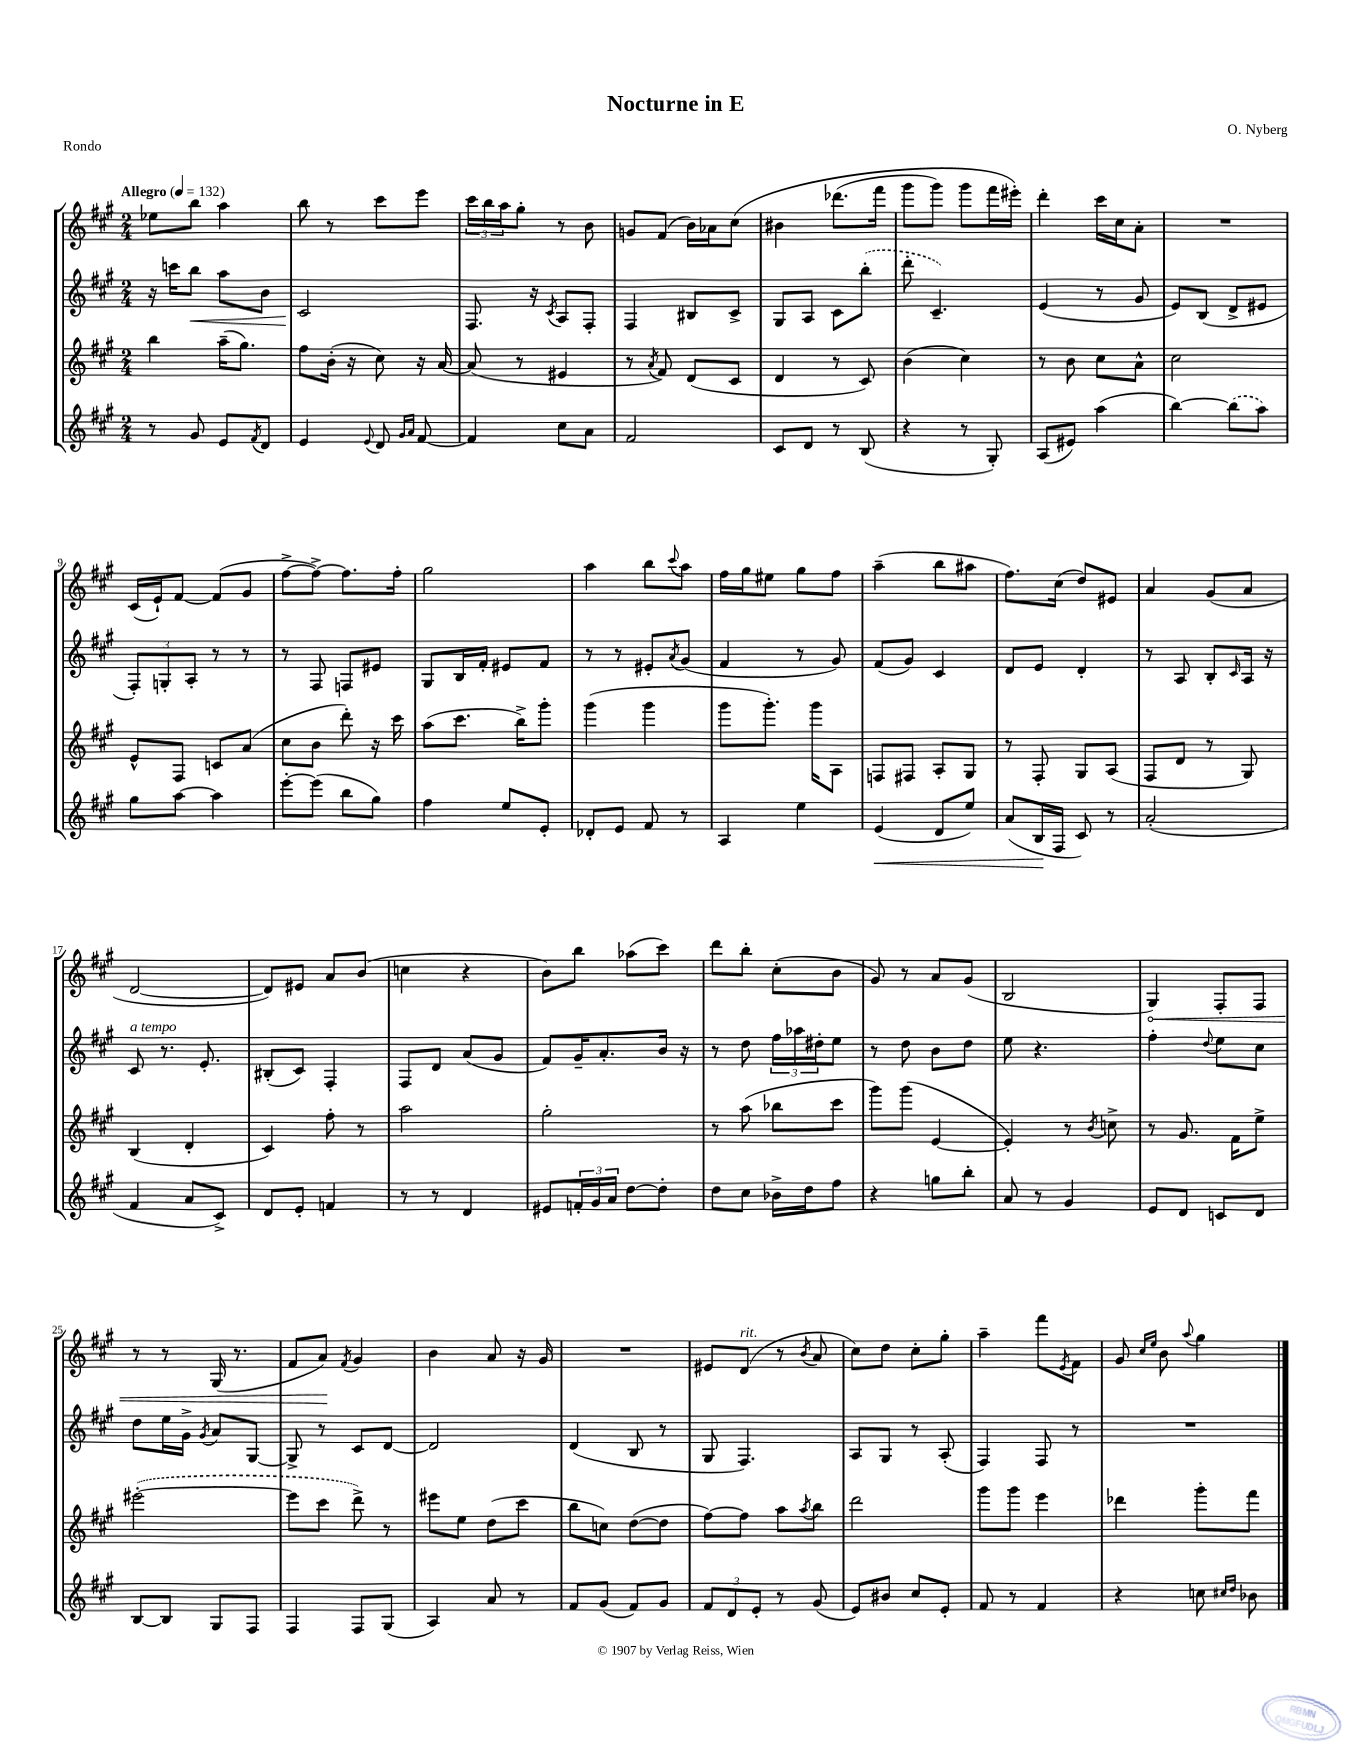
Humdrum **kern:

**kern	**dynam	**kern	**kern	**dynam	**kern	**dynam
*part4	*part4	*part3	*part2	*part2	*part1	*part1
*staff4	*staff4	*staff3	*staff2	*staff2	*staff1	*staff1
*clefG2	*	*clefG2	*clefG2	*	*clefG2	*
*k[f#c#g#]	*	*k[f#c#g#]	*k[f#c#g#]	*	*k[f#c#g#]	*
*M2/4	*	*M2/4	*M2/4	*	*M2/4	*
*MM132	*	*MM132	*MM132	*	*MM132	*
=1	=1	=1	=1	=1	=1	=1
!	!	!	!	!	!LO:TX:a:B:t=Allegro	!
8r	.	4bb\	16r	.	8ee-X\L	.
.	.	.	16cccn\KL	.	.	.
!	!	!	!	!LO:HP:b	!	!
8g#/	.	.	8bb\J	<	8bb\J	.
8e/L	.	(16aa~\KL	8aa\L	.	4aa\	.
.	.	8.gg#\J)	.	.	.	.
8qf#/	.	.	.	.	.	.
8d/J	.	.	8b\J	.	.	.
=2	=2	=2	=2	=2	=2	=2
4e/	.	8ff#\L	2c#/	.	8bb\	.
.	.	(16b'\Jk	.	.	8r	.
.	.	16r	.	.	.	.
8qqe/	.	.	.	.	.	.
8d/	.	8cc#\)	.	.	8ccc#\L	.
16qqg#/LL	.	.	.	.	.	.
16qqa/JJ	.	.	.	.	.	.
[8f#/	.	16r	.	.	8eee\J	.
.	.	[16a/	.	.	.	.
.	.	.	.	[	.	.
=3	=3	=3	=3	=3	=3	=3
4f#/]	.	(8a/]	8.F#/	.	24ccc#\LL	.
.	.	.	.	.	24bb\	.
.	.	.	.	.	24aa\J	.
.	.	8r	.	.	8gg#'\J	.
.	.	.	16r	.	.	.
.	.	.	8qc#/	.	.	.
8cc#\L	.	4e#X/	8A/L	.	8r	.
8a\J	.	.	8F#'/J	.	8b\	.
=4	=4	=4	=4	=4	=4	=4
2f#/	.	8r	4F#/	.	8gn/L	.
.	.	8qa/	.	.	.	.
.	.	8f#/)	.	.	(8f#/J	.
.	.	(8d/L	8B#X/L	.	16b\LL)	.
.	.	.	.	.	16a-X\J	.
.	.	8c#/J	8c#^/J	.	(8cc#\J	.
=5	=5	=5	=5	=5	=5	=5
8c#/L	.	4d/	8G#/L	.	4b#X\	.
8d/J	.	.	8A/J	.	.	.
8r	.	8r	8c#\L	.	(8.ddd-X\L	.
(8B/	.	8c#/)	(8bb'\J	.	.	.
.	.	.	.	.	16fff#\Jk	.
=6	=6	=6	=6	=6	=6	=6
4r	.	(4b\	8ddd'\	.	8ggg#\L	.
.	.	.	4.c#~/)	.	8ggg#\J)	.
8r	.	4cc#\)	.	.	8ggg#\L	.
8G#'/)	.	.	.	.	16fff#\L	.
.	.	.	.	.	16eee#X'\JJ)	.
=7	=7	=7	=7	=7	=7	=7
(8A/L	.	8r	(4e/	.	4ddd'\	.
8e#X/J)	.	8b\	.	.	.	.
(4aa\	.	8cc#\L	8r	.	16ccc#\LL	.
.	.	.	.	.	16cc#\J	.
.	.	8a^^\J	8g#/	.	8a'\J	.
=8	=8	=8	=8	=8	=8	=8
[4bb\)	.	2cc#\	8e/L)	.	2r	.
.	.	.	(8B/J	.	.	.
(8bb\L]	.	.	8d^/L	.	.	.
8aa\J)	.	.	8e#X/J	.	.	.
!!LO:LB:g=z
=9	=9	=9	=9	=9	=9	=9
8gg#\L	.	8e^^/L	12F#'/L)	.	(16c#/LL	.
.	.	.	.	.	16e`/J)	.
.	.	.	12Gn'/	.	.	.
[8aa\J	.	8F#/J	.	.	[8f#/J	.
.	.	.	12A'/J	.	.	.
4aa\]	.	8cn/L	8r	.	(8f#/L]	.
.	.	(8a/J	8r	.	8g#/J	.
=10	=10	=10	=10	=10	=10	=10
[8eee'\L	.	8cc#\L	8r	.	[8ff#^\L	.
(8eee\J]	.	8b\J	8F#/	.	8ff#^\J_)	.
8bb\L	.	8ddd'\)	8Fn/L	.	8.ff#\L]	.
8gg#\J)	.	16r	8e#X/J	.	.	.
.	.	16ccc#\	.	.	16ff#'\Jk	.
=11	=11	=11	=11	=11	=11	=11
4ff#\	.	(8aa\L	8G#/L	.	2gg#\	.
.	.	8.ccc#\J	16B/L	.	.	.
.	.	.	16f#'/JJ	.	.	.
8ee/L	.	.	8e#X/L	.	.	.
.	.	16bb^\KL)	.	.	.	.
8e'/J	.	8ggg#'\J	8f#/J	.	.	.
=12	=12	=12	=12	=12	=12	=12
8d-X'/L	.	(4ggg#\	8r	.	4aa\	.
8e/J	.	.	8r	.	.	.
8f#/	.	4ggg#\	8e#X'/L	.	8bb\L	.
.	.	.	8qa/	.	8qqccc#/	.
8r	.	.	(8g#/J	.	8aa\J	.
=13	=13	=13	=13	=13	=13	=13
4A/	.	8ggg#\L	4f#/	.	16ff#\LL	.
.	.	.	.	.	16gg#\J	.
.	.	8.ggg#'\J)	.	.	8ee#X\J	.
4ee\	.	.	8r	.	8gg#\L	.
.	.	16ggg#\KL	.	.	.	.
.	.	8A\J	8g#/)	.	8ff#\J	.
=14	=14	=14	=14	=14	=14	=14
!	!LO:HP:b	!	!	!	!	!
(4e/	<	8Fn/L	(8f#/L	.	(4aa~\	.
.	.	8F#X/J	8g#/J)	.	.	.
8d/L	.	8A'/L	4c#/	.	8bb\L	.
8ee/J)	.	8G#/J	.	.	8aa#X\J	.
=15	=15	=15	=15	=15	=15	=15
(8a/L	.	8r	8d/L	.	8.ff#\L)	.
16B/L	.	8F#'/	8e/J	.	.	.
16F#/JJ	[	.	.	.	(16cc#\Jk	.
8c#/)	.	8G#/L	4d'/	.	8dd/L)	.
8r	.	(8A/J	.	.	8e#X/J	.
=16	=16	=16	=16	=16	=16	=16
(2a'/	.	8F#/L	8r	.	4a/	.
.	.	8d/J	8A/	.	.	.
.	.	8r	8B'/L	.	(8g#/L	.
.	.	.	16qqc#/	.	.	.
.	.	8G#/)	16A/Jk	.	8a/J	.
.	.	.	16r	.	.	.
!!LO:LB:g=z
=17	=17	=17	=17	=17	=17	=17
!	!	!	!LO:TX:a:i:t=a tempo	!	!	!
4f#/	.	(4B/	8c#/	.	[2d/	.
.	.	.	8.r	.	.	.
8a/L	.	4d'/	.	.	.	.
.	.	.	8.e'/	.	.	.
8c#^/J)	.	.	.	.	.	.
=18	=18	=18	=18	=18	=18	=18
8d/L	.	4c#/)	(8B#X'/L	.	8d/L])	.
8e'/J	.	.	8c#/J)	.	8e#X/J	.
4fn/	.	8ff#'\	4F#'/	.	8a/L	.
.	.	8r	.	.	(8b/J	.
=19	=19	=19	=19	=19	=19	=19
8r	.	2aa\	8F#/L	.	4ccn\	.
8r	.	.	8d/J	.	.	.
4d/	.	.	(8a/L	.	4r	.
.	.	.	8g#/J	.	.	.
=20	=20	=20	=20	=20	=20	=20
8e#X/L	.	2gg#'\	8f#/L)	.	8b\L)	.
24fn'/L	.	.	16g#~/K	.	8bb\J	.
24g#/	.	.	.	.	.	.
.	.	.	8.a'/	.	.	.
24a/JJ	.	.	.	.	.	.
[8dd\L	.	.	.	.	(8aa-X\L	.
8dd'\J]	.	.	16b/Jk	.	8ccc#\J)	.
.	.	.	16r	.	.	.
=21	=21	=21	=21	=21	=21	=21
8dd\L	.	8r	8r	.	8ddd\L	.
8cc#\J	.	(8aa\	8dd\	.	8bb'\J	.
16b-X^\LL	.	8bb-X\L	24ff#\LL	.	(8cc#'\L	.
.	.	.	24aa-X\	.	.	.
16dd\J	.	.	.	.	.	.
.	.	.	24dd#X'\J	.	.	.
8ff#\J	.	8ccc#\J	8ee\J	.	8b\J	.
=22	=22	=22	=22	=22	=22	=22
4r	.	8ggg#\L)	8r	.	8g#/)	.
.	.	(8ggg#\J	8dd\	.	8r	.
8ggn\L	.	[4e/	8b\L	.	8a/L	.
8bb'\J	.	.	8dd\J	.	(8g#/J	.
=23	=23	=23	=23	=23	=23	=23
8a/	.	4e'/])	8ee\	.	2B/	.
8r	.	.	4.r	.	.	.
4g#/	.	8r	.	.	.	.
.	.	8qb/	.	.	.	.
.	.	8ccn^\	.	.	.	.
=24	=24	=24	=24	=24	=24	=24
!	!	!	!	!	!	!LO:HP:b
8e/L	.	8r	4ff#'\	.	4G#/)	<
8d/J	.	8.g#/	.	.	.	.
.	.	.	8qqdd/	.	.	.
8cn/L	.	.	8ee\L	.	8F#'/L	.
.	.	16f#\KL	.	.	.	.
8d/J	.	8ee^\J	8cc#\J	.	8F#/J	.
!!LO:LB:g=z
=25	=25	=25	=25	=25	=25	=25
[8B/L	.	([2eee#X'\	8dd\L	.	8r	.
8B/J]	.	.	16ee\L	.	8r	.
.	.	.	16g#^\JJ	.	.	.
.	.	.	8qg#/	.	.	.
8G#/L	.	.	8a/L	.	(16G#/	.
.	.	.	.	.	8.r	.
8F#/J	.	.	[8G#/J	.	.	.
=26	=26	=26	=26	=26	=26	=26
4F#/	.	8eee#\L]	8G#^/]	.	8f#/L	.
.	.	8ccc#\J	8r	.	8a/J)	.
.	.	.	.	.	8qf#/	.
8F#/L	.	8ddd^\)	8c#/L	.	4g#/	[
(8G#/J	.	8r	[8d/J	.	.	.
=27	=27	=27	=27	=27	=27	=27
4A/)	.	8eee#X\L	2d/]	.	4b\	.
.	.	8ee\J	.	.	.	.
8a/	.	(8dd\L	.	.	8a/	.
8r	.	8ccc#\J	.	.	16r	.
.	.	.	.	.	16g#/	.
=28	=28	=28	=28	=28	=28	=28
8f#/L	.	8bb\L	(4d/	.	2r	.
(8g#/J	.	8ccn\J)	.	.	.	.
8f#/L)	.	([8dd\L	8B/	.	.	.
8g#/J	.	8dd\J]	8r	.	.	.
=29	=29	=29	=29	=29	=29	=29
12f#/L	.	[8ff#\L)	8G#/	.	8e#X/L	.
12d/	.	.	.	.	.	.
!	!	!	!	!	!LO:TX:a:i:t=rit.	!
.	.	8ff#\J]	4.F#/)	.	(8d/J	.
12e'/J	.	.	.	.	.	.
8r	.	8aa\L	.	.	8r	.
.	.	8qaa/	.	.	8qb/	.
(8g#/	.	8bb\J	.	.	8a/	.
=30	=30	=30	=30	=30	=30	=30
8e/L)	.	2ddd\	8A/L	.	8cc#\L)	.
8b#X/J	.	.	8G#/J	.	8dd\J	.
8cc#/L	.	.	8r	.	8cc#'\L	.
8e'/J	.	.	(8A'/	.	8gg#'\J	.
=31	=31	=31	=31	=31	=31	=31
8f#/	.	8ggg#\L	4F#/)	.	4aa~\	.
8r	.	8ggg#\J	.	.	.	.
4f#/	.	4eee\	8F#/	.	8fff#\L	.
.	.	.	.	.	8qe/	.
.	.	.	8r	.	8f#\J	.
=32	=32	=32	=32	=32	=32	=32
4r	.	4ddd-X\	2r	.	8g#/	.
.	.	.	.	.	16qqcc#/LL	.
.	.	.	.	.	16qqee/JJ	.
.	.	.	.	.	8b\	.
.	.	.	.	.	8qqaa/	.
8ccn\	.	8ggg#'\L	.	.	4gg#\	.
16qqcc#X/LL	.	.	.	.	.	.
16qqdd/JJ	.	.	.	.	.	.
8b-X\	.	8fff#\J	.	.	.	.
==	==	==	==	==	==	==
*-	*-	*-	*-	*-	*-	*-
